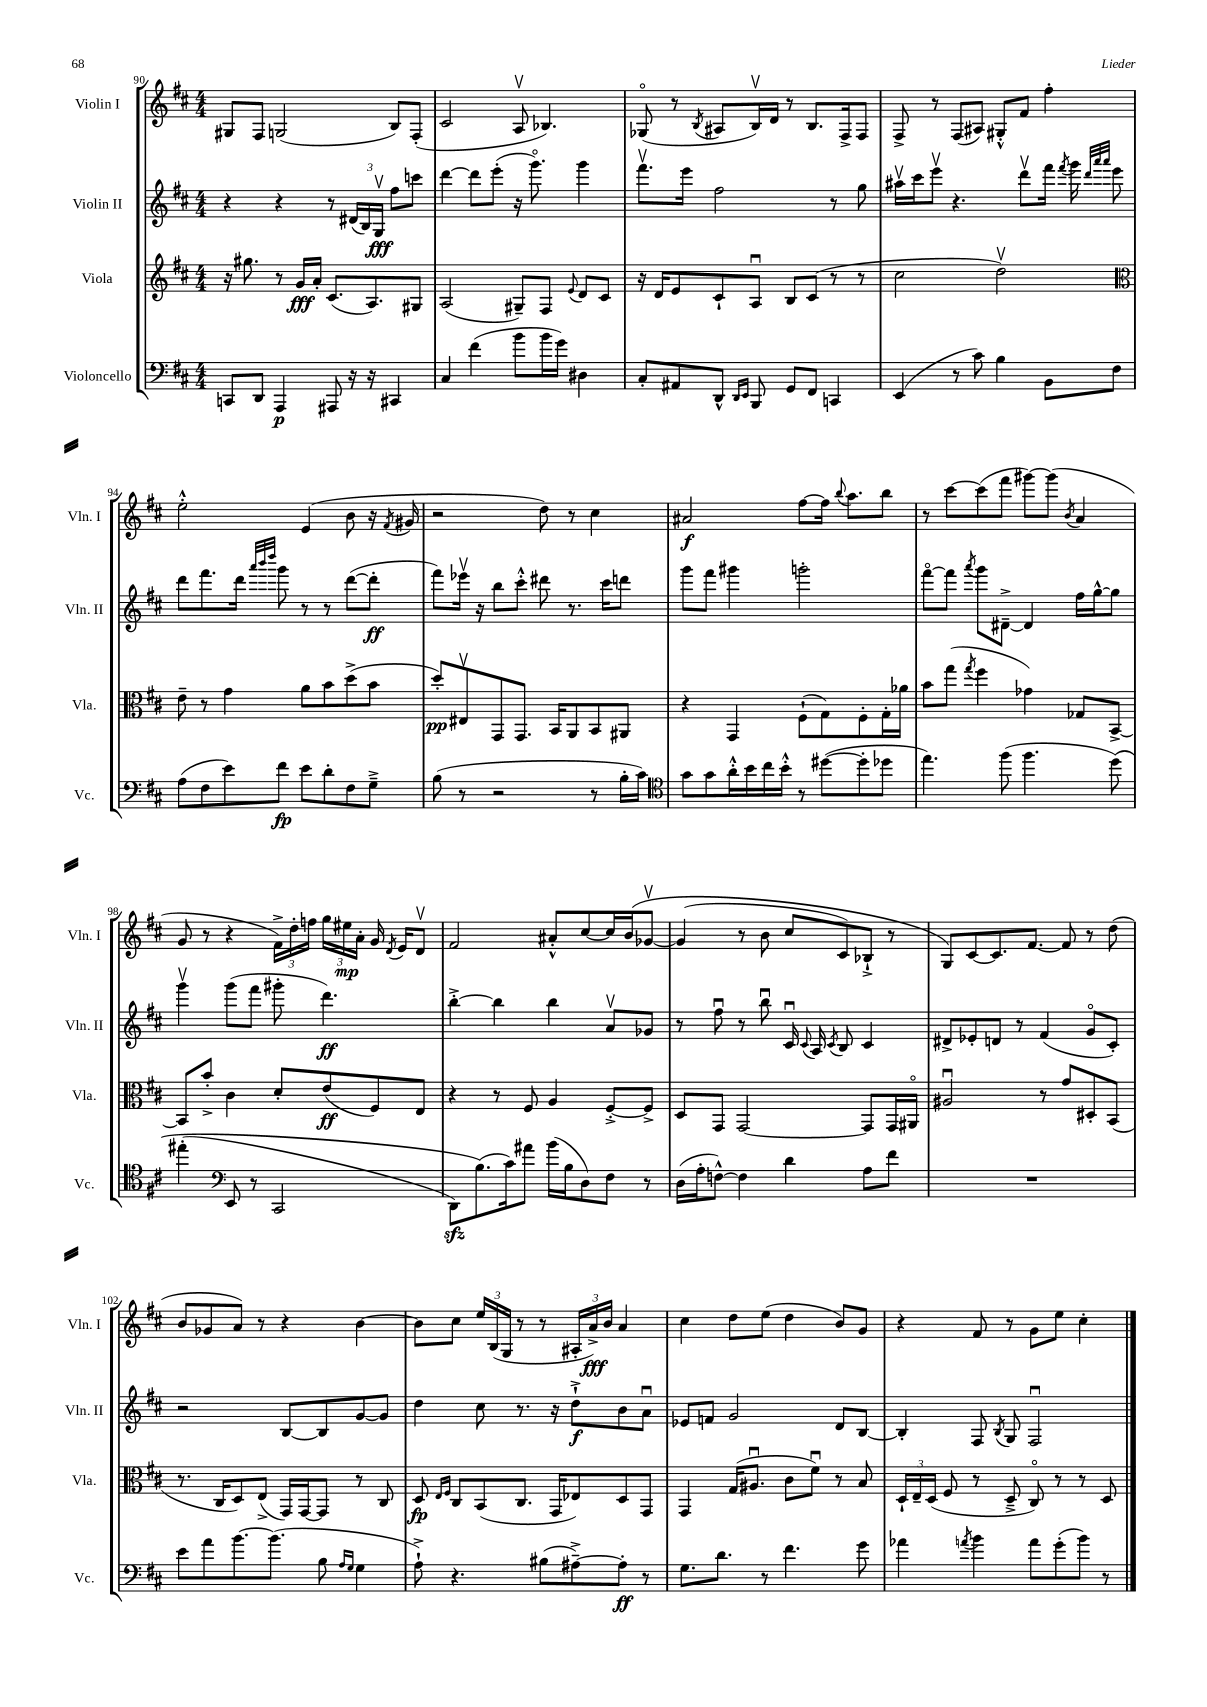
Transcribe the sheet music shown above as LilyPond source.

<<
\new StaffGroup <<
\new Staff = "s0" \with { instrumentName = "Violin I" shortInstrumentName = "Vln. I" } {
    \clef treble \key d \major \numericTimeSignature \time 4/4
    \autoBeamOff gis8[ fis8] g2( b8[) fis8]-.( |
    cis'2 a8\upbow bes4.) |
    ges8\flageolet( r8 \acciaccatura { b8 } ais8[ b16\upbow) d'16] r8 b8.[ fis16-> fis8] |
    fis8-> r8 fis8[( ais8]) gis8[-.-^ fis'8] fis''4-. |
    e''2-.-^ e'4( b'8 r16 \acciaccatura { fis'8 } gis'16 |
    r2 d''8) r8 cis''4 |
    ais'2\f fis''8[~ fis''16] \appoggiatura { b''8 } a''8.[ b''8] |
    r8 cis'''8[~ cis'''8( fis'''8] gis'''8[~) gis'''8]( \acciaccatura { b'8 } a'4 |
    g'8 r8 r4 \tuplet 3/2 { fis'16[->) d''16-. f''16] } \tuplet 3/2 { g''16[ eis''16\mp a'16]-. } g'16 \acciaccatura { d'8 } e'16[ d'8]\upbow |
    fis'2 ais'8[-.-^ cis''8~ cis''16 b'16\( ges'8]~\upbow |
    ges'4( r8 b'8 cis''8[ cis'8) bes8]-!-> r8 |
    g8[\) cis'8~ cis'8. fis'8.]~ fis'8 r8 d''8( |
    b'8[ ges'8 a'8]) r8 r4 b'4~ |
    b'8[ cis''8] \tuplet 3/2 { e''16[ b16( g16] } r8 r8 \tuplet 3/2 { ais16[-. a'16->\fff) b'16] } a'4 |
    cis''4 d''8[ e''8]( d''4 b'8[) g'8] |
    r4 fis'8 r8 g'8[ e''8] cis''4-. \bar "|." |
}
\new Staff = "s1" \with { instrumentName = "Violin II" shortInstrumentName = "Vln. II" } {
    \clef treble \key d \major \numericTimeSignature \time 4/4
    \autoBeamOff r4 r4 r8 \tuplet 3/2 { dis'16[( b16) g16]\upbow\fff } fis''8[ c'''8] |
    d'''4~ d'''8[ e'''8]-.( r16 g'''8.\flageolet) g'''4 |
    fis'''8.[\upbow e'''16] fis''2 r8 g''8 |
    ais''16[\upbow cis'''16 e'''8]\upbow r4. d'''8[\upbow fis'''16] \acciaccatura { fis'''8 } g'''16 \grace { d'''32[ a'''32 a'''32] } e'''8 |
    d'''8[ fis'''8. d'''16] \grace { a'''32[ b'''32 d''''32] } g'''8 r8 r8 d'''8[~( d'''8]-.\ff |
    fis'''8[) ees'''16]\upbow r16 b''8[ cis'''8]-.-^ dis'''8 r8. cis'''16[ d'''8] |
    g'''8[ fis'''8] gis'''4 g'''2-. |
    fis'''8[~\flageolet fis'''8] \acciaccatura { a'''8 } g'''8[ dis'8]~---> dis'4 fis''16[ g''16~-^ g''8] |
    g'''4\upbow g'''8[( fis'''8] gis'''8-. d'''4.\ff) |
    b''4~-.-> b''4 b''4 a'8[\upbow ges'8] |
    r8 fis''8\downbow r8 b''8\downbow cis'16\downbow \appoggiatura { cis'8 } a16 \acciaccatura { cis'8 } b8 cis'4 |
    dis'8[-> ees'8-. d'8] r8 fis'4( g'8[\flageolet cis'8]-.) |
    r2 b8[~ b8 g'8~ g'8] |
    d''4 cis''8 r8. r16 d''8[-!->\f b'8 a'8]\downbow |
    ees'8[ f'8] g'2 d'8[ b8]~ |
    b4-. fis8 \acciaccatura { b8 } g8 fis2\downbow \bar "|." |
}
\new Staff = "s2" \with { instrumentName = "Viola" shortInstrumentName = "Vla." } {
    \clef treble \key d \major \numericTimeSignature \time 4/4
    \autoBeamOff r16 gis''8. r8 g'16[\fff a'16]-. cis'8.[( a8.) gis8] |
    a2( gis8[--) fis8] \appoggiatura { e'8 } d'8[ cis'8] |
    r16 d'16[ e'8 cis'8-! a8]\downbow b8[ cis'8]( r8 r8 |
    cis''2 d''2\upbow) |
    \clef alto e'8-- r8 g'4 a'8[ b'8 d''8->( b'8] |
    d''8[-.\pp) eis8\upbow g,8 g,8.] b,16[ a,8 b,8 ais,8] |
    r4 g,4 fis8[-!( g8) fis8-. g16-. aes'16] |
    b'8[ g''8]( \acciaccatura { g''8 } fis''4 ges'4) ges8[ b,8]~-> |
    b,8[ b'8]-.-> cis'4 d'8[-. e'8\ff( fis8) e8] |
    r4 r8 fis8 a4 fis8[~-.-> fis8]-> |
    d8[ g,8] g,2~ g,8[ g,16 ais,16]\flageolet |
    ais2\downbow r8 g'8[ dis8-. b,8]( |
    r8. cis16[ d8) e8]->( g,16[) g,16~ g,8] r8 cis8 |
    d8\fp \grace { e16[ fis16] } cis8[ b,8( cis8.] g,16[ ees8) d8 g,8] |
    g,4 g16[( ais8.]\downbow cis'8[ fis'8]\downbow) r8 b8 |
    \tuplet 3/2 { d16[-! e16-- d16]( } fis8 r8 d8---> cis8\flageolet) r8 r8 d8 \bar "|." |
}
\new Staff = "s3" \with { instrumentName = "Violoncello" shortInstrumentName = "Vc." } {
    \clef bass \key d \major \numericTimeSignature \time 4/4
    \autoBeamOff c,8[ d,8] a,,4\p ais,,8 r16 r16 cis,4 |
    cis4 fis'4( b'8[ b'16 g'16]) dis4 |
    cis8[-. ais,8 d,8]-^ \grace { d,16[ e,16] } b,,8 g,8[ fis,8] c,4 |
    e,4( r8 cis'8) b4 b,8[ fis8] |
    a8[( fis8 e'8) fis'8]\fp e'8[ d'8-. fis8 g8]---> |
    b8( r8 r2 r8 b16[-. cis'16]) |
    \clef tenor g'8[ g'8 a'16-.-^ b'16 cis''16 b'16]-.-^ r8 dis''8[~( dis''8-. des''8] |
    e''4.) fis''8( fis''4. d''8)\( |
    eis''4-.( \clef bass e,8 r8 cis,2 |
    d,8[\sfz) b8.(\) cis'16) ais'8] b'16[( b16 d8) fis8] r8 |
    d16[( a16-. f8]~-^) f4 d'4 a8[ fis'8] |
    R1 |
    e'8[ a'8 b'8.~ b'8.]( b8 \grace { a16[ g16] } g4 |
    a8-!->) r4. bis8[( ais8~--->) ais8]-.\ff r8 |
    g8.[ d'8.] r8 fis'4. g'8 |
    aes'4 \acciaccatura { a'8 } b'4 a'8[ g'8-.( b'8]) r8 \bar "|." |
}
>>
>>
\layout { \context { \Score currentBarNumber = #90 } }
